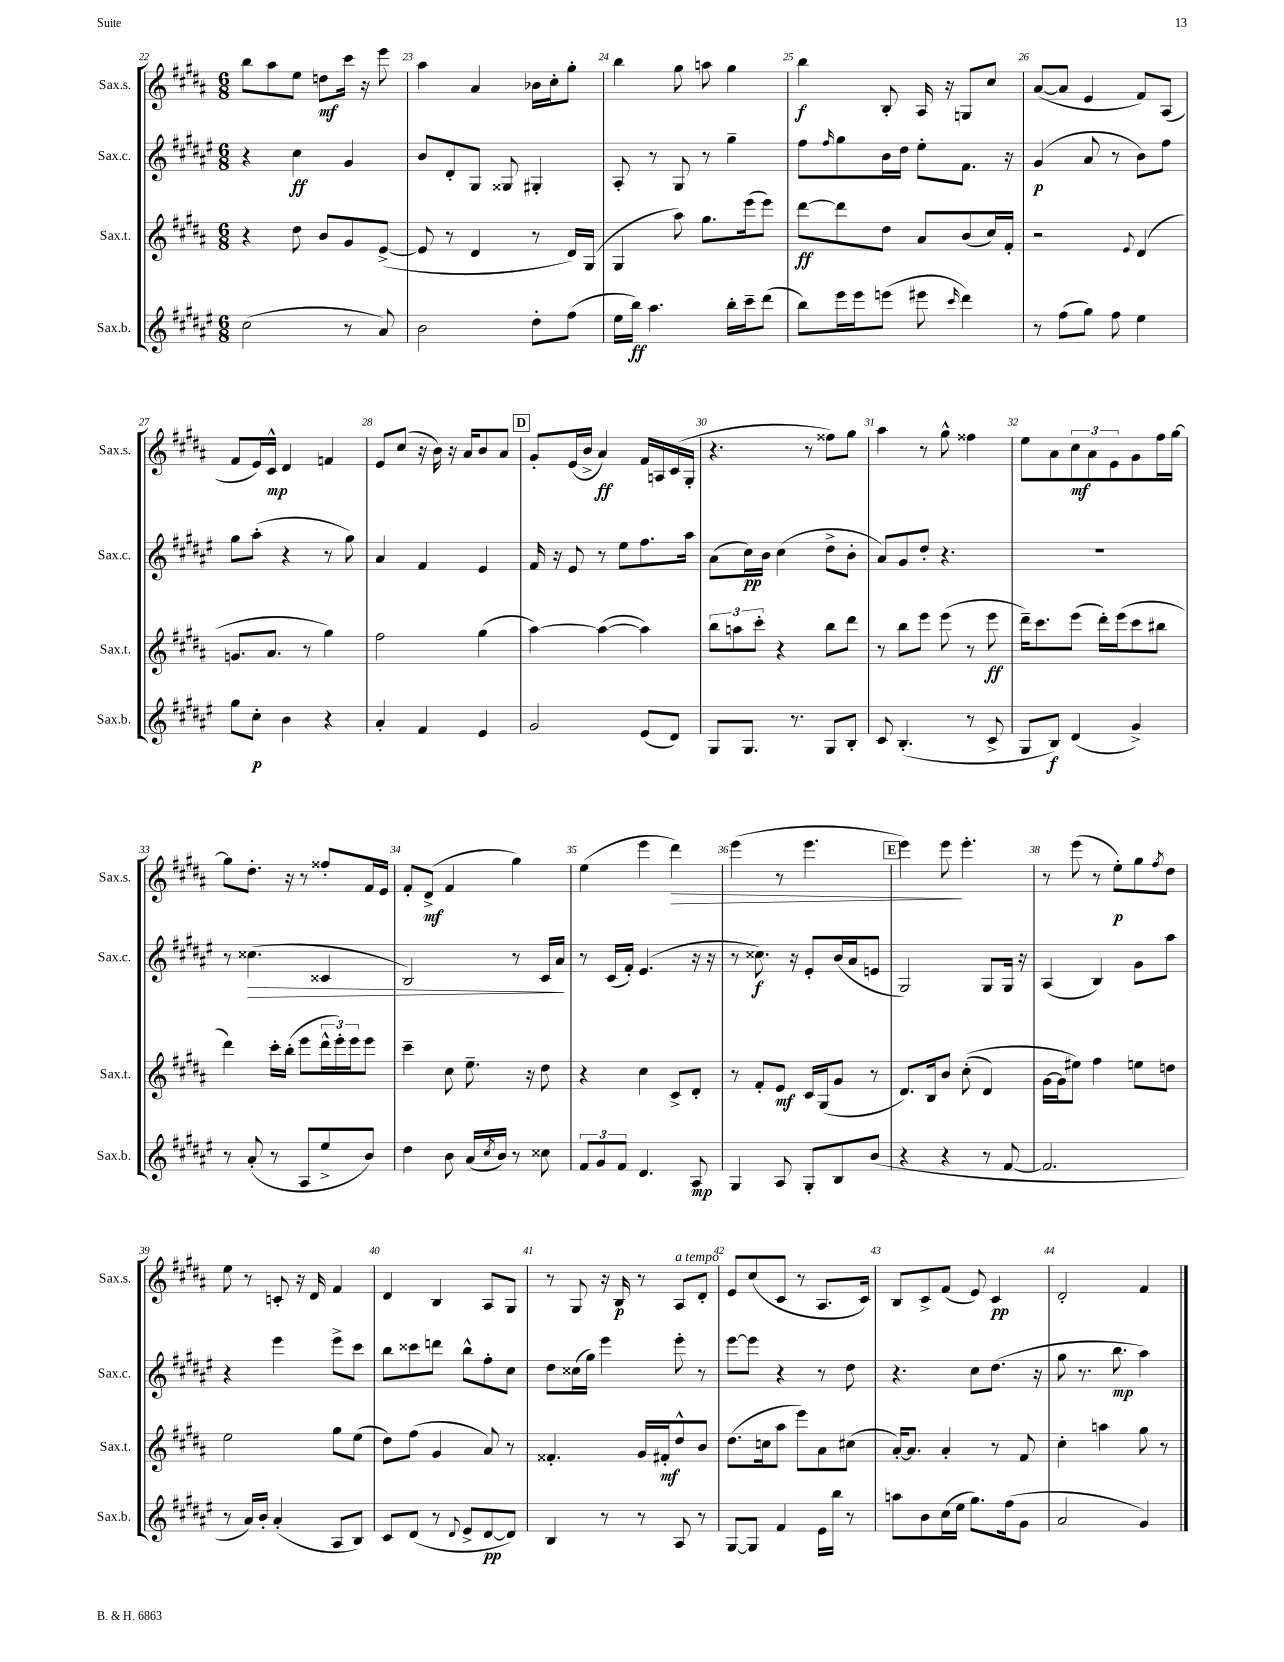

**kern	**kern	**kern	**kern
*staff4	*staff3	*staff2	*staff1
*clefG2	*clefG2	*clefG2	*clefG2
*k[f#c#g#d#a#e#]	*k[f#c#g#d#a#]	*k[f#c#g#d#a#e#]	*k[f#c#g#d#a#]
*M6/8	*M6/8	*M6/8	*M6/8
(2cc#	4r	4r	8bb
.	.	.	8aa#
.	8dd#	4cc#	8ee
.	8b	.	8dd
8r	8g#	4g#	16ccc#
.	.	.	16r
8a#)	([8e^	.	8eee
=	=	=	=
2b	8e]	8b	4aa#
.	8r	8d#'	.
.	4d#	8G#	4a#
.	.	8G##	.
8dd#'	8r	4G#'	16b-
.	.	.	16cc#'
(8ff#	16d#)	.	8gg#'
.	(16G#	.	.
=	=	=	=
16ee#	4G#	8A#'	4bb
16bb)	.	.	.
4.aa#	.	8r	.
.	8aa#)	8G#	8gg#
.	8.gg#	8r	8aa
16bb'	.	4gg#~	4gg#
16ccc#~	(16eee	.	.
(8ddd#	8eee)	.	.
=	=	=	=
8bb)	[8ddd#	8ff#	4bb
.	.	16qqff#	.
16eee#	8ddd#]	8gg#	.
16eee#	.	.	.
(8eee	8dd#	16b	8B'
.	.	16dd#	.
8eee#	8a#	8ee#'	16A#
.	.	.	16r
16qqccc#	.	.	.
4ddd#)	(8b	8.f#	8G
.	16cc#)	.	8cc#
.	16f#'	16r	.
=	=	=	=
8r	2r	(4g#	([8a#
(8ff#	.	.	8a#]
8gg#)	.	8a#	4e
8ff#	.	8r	.
.	8qqe	.	.
4ee#	(4d#	8b)	8f#)
.	.	8ff#	(8A#
=	=	=	=
8gg#	8.g	8gg#	8f#
8cc#'	.	(8aa#'	16e)
.	8.a#	.	16c#^^
4b	.	4r	4d#
.	8r	.	.
4r	4gg#)	8r	4f
.	.	8gg#)	.
=	=	=	=
4a#'	2ff#	4a#	8e
.	.	.	(8cc#
4f#	.	4f#	16r
.	.	.	16b)
.	.	.	16r
.	.	.	16a#
4e#	(4gg#	4e#	8b
.	.	.	8a#
=	=	=	=
2g#	[4aa#)	16f#	8g#'
.	.	16r	.
.	.	8e#	(16e
.	.	.	16b^
.	(4aa#_	8r	4a#)
.	.	8ee#	.
(8e#	4aa#])	8.ff#	16f#
.	.	.	16A
8d#)	.	.	(16c#
.	.	16aa#	16G#'
=	=	=	=
8G#	12bb	(8a#	4.r
.	12aa	.	.
8.G#	.	16cc#)	.
.	12ccc#'	.	.
.	.	16b	.
.	4r	(4cc#	.
8.r	.	.	.
.	.	.	8r
8G#	8bb	8dd#^	8ff##)
8B'	8ddd#	8b'	8gg#
=	=	=	=
8c#	8r	8a#)	4aa#
(4.B'	8bb	8g#	.
.	8eee	8dd#'	8r
.	(8eee	4.r	8gg#^^
8r	8r	.	4ff##
8c#^	8eee	.	.
=	=	=	=
8G#	16ddd#~)	2.r	8ee
.	8.ccc#	.	.
8B)	.	.	8a#
(4d#	(8eee	.	12cc#
.	.	.	12a#
.	16ddd#')	.	.
.	.	.	12e
.	(16eee	.	.
4g#^)	8ccc#	.	8g#
.	8bb#	.	16ff#
.	.	.	[16gg#
=	=	=	=
8r	4ddd#)	8r	8gg#]
(8a#'	.	(4.cc##	8.dd#'
8r	16ccc#'	.	.
.	(16bb'	.	16r
8A#	8eee	.	8r
8ee#^	24ddd#^^	4c##	8ff##'
.	24eee')	.	.
.	24eee	.	.
8b)	8eee	.	16f#
.	.	.	16e
=	=	=	=
4dd#	4ccc#~	2B)	8f#'
.	.	.	(8d#^
8b	8cc#	.	4f#
(16a#	8.ee~	.	.
8qcc#	.	.	.
16b)	.	.	.
8r	.	8r	4gg#)
.	16r	.	.
8cc##	8dd#	16c#	.
.	.	16a#	.
=	=	=	=
12f#	4r	8r	(4ee
12g#	.	.	.
.	.	(16c#	.
12f#	.	.	.
.	.	16f#')	.
4.d#	4cc#	(4.e#	4eee
.	8c#^	.	4ddd#)
8A#	8d#'	16r	.
.	.	16r	.
=	=	=	=
4G#	8r	8r	(4eee
.	8f#'	8.cc##)	.
8A#	8e	.	8r
.	.	16r	.
8G#'	16c#	8e#'	4.eee
.	(16G#	.	.
8B	8g#	(16b	.
.	.	16a#	.
(8b	8r	8e	.
=	=	=	=
4r	8.d#)	2G#)	4eee)
.	16B	.	.
4r	8b	.	8eee
.	&((8cc#'	.	4.eee'
8r	4d#)	8G#	.
[8f#	.	16G#	.
.	.	16r	.
=	=	=	=
2.f#]	[16g#	(4A#	8r
.	16g#]	.	.
.	8ee#&)	.	(8eee
.	4ff#	4B)	8r
.	.	.	8ee')
.	8ee	8g#	8gg#
.	.	.	8qff#
.	8dd	8aa#	8dd#
=	=	=	=
8r	2ee	4r	8ee
16a#)	.	.	8r
16b'	.	.	.
(4a#'	.	4eee#	8c'
.	.	.	16r
.	.	.	16d#
8A#	8gg#	8eee#^	4f#
8B)	(8ee	8ccc#	.
=	=	=	=
8c#	8dd#)	8bb	4d#
(8d#	(8ff#	8ccc##	.
8r	4g#	8ddd	4B
8qqd#	.	.	.
8e#^	.	8bb^^	.
[8d#	8a#)	8ff#'	8A#
8d#])	8r	8cc#	8G#
=	=	=	=
4B	4.f##'	8dd#	8r
.	.	(16cc##	8G#
.	.	16gg#)	.
8r	.	4eee#	16r
.	.	.	16B
8r	16g#	.	8r
.	16f#'	.	.
8A#	8dd#^^	8eee#'	8A#
8r	8b	8r	8d#'
=	=	=	=
[8G#	(8.dd#	[8eee#	8e
8G#]	.	8eee#]	(8cc#
.	16cc	.	.
4f#	8aa#	4r	8c#
.	8eee)	.	8r
16e#	8a#	8r	8.A#
16bb	.	.	.
8r	(8cc#	8dd#	.
.	.	.	16c#)
=	=	=	=
8aa	[16a#')	4.r	8B
.	8.a#]	.	.
8b	.	.	8c#^
(16cc#	4a#'	.	(8f#
16ee#	.	.	.
8.gg#)	.	8cc#	8e)
.	8r	(8.dd#	4c#
(16ff#	.	.	.
8g#	8f#	.	.
.	.	16r	.
=	=	=	=
2a#	4cc#'	8gg#	2d#'
.	.	8.r	.
.	4aa	.	.
.	.	8.bb	.
4g#)	8gg#	4aa#)	4f#
.	8r	.	.
==	==	==	==
*-	*-	*-	*-
